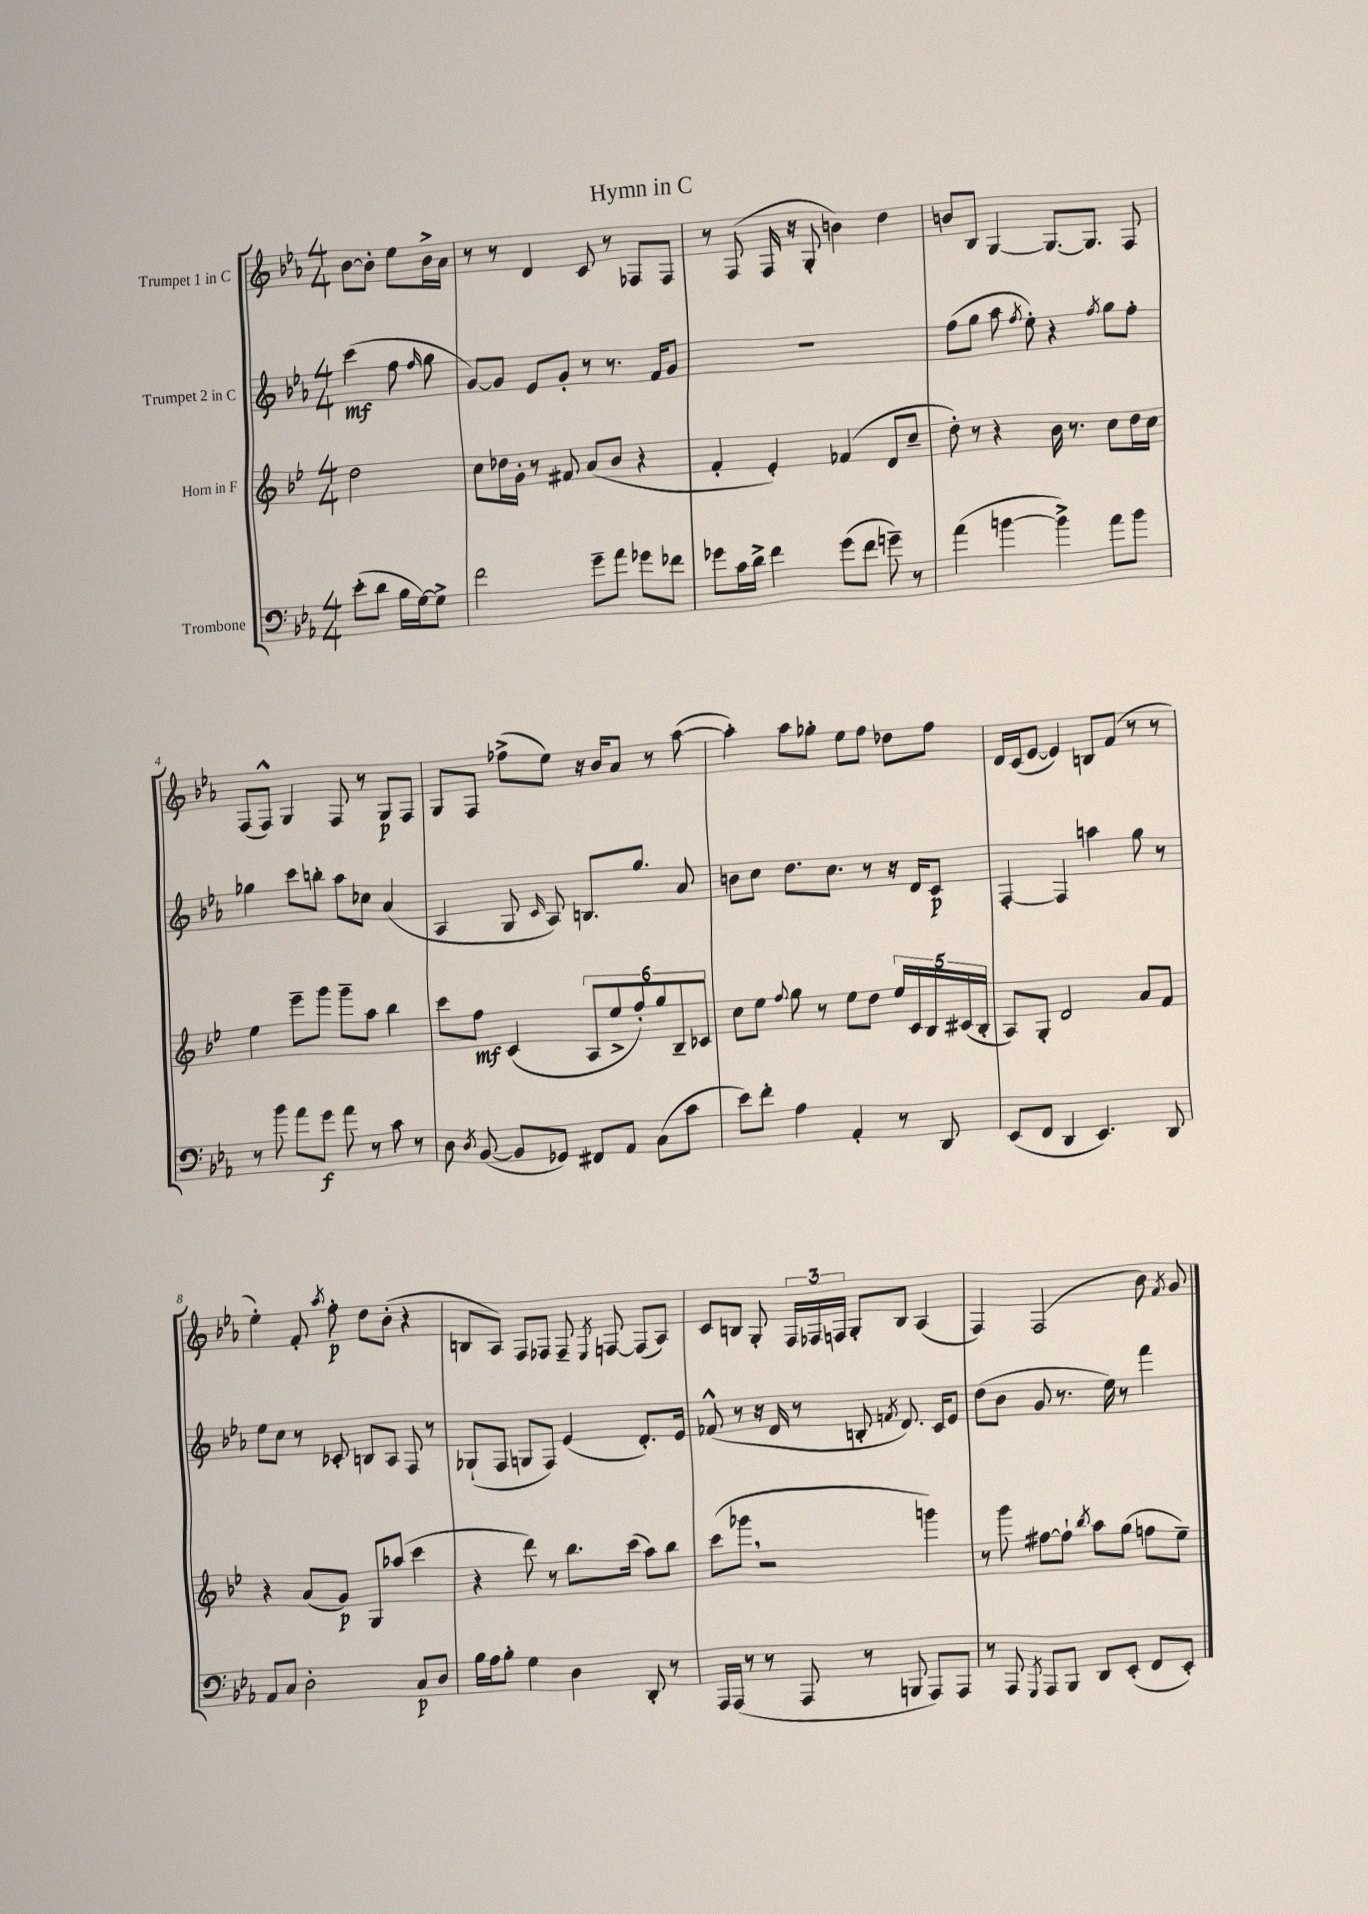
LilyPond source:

\header { title = "Hymn in C" }
<<
\new StaffGroup <<
\new Staff = "s0" \with { instrumentName = "Trumpet 1 in C" } {
    \clef treble \key ees \major \numericTimeSignature \time 4/4 \partial 2
    \autoBeamOff bes'8[~ bes'8]-. ees''8[ bes'16-> aes'16] |
    r8 r8 d'4 c'8 r8 fes8[ fes8] |
    r8 f8( f16 r16 g8-. b'4) d''4 |
    b'8[ bes8] g4~ g8.[~ g8.] f8 |
    f8[( f8]-^) g4 f8 r8 g8[\p f8] |
    g8[ f8] fes''8[->( ees''8]) r16 bes'16[ aes'8] r8 aes''8~( |
    aes''4-.) aes''8[ ges''8]-. ees''8[ f''8] des''8[ f''8] |
    d'16[ c'16( ees'8]~ ees'4) b8[ f'8]( r8 r8 |
    ees''4-.) f'8-. \acciaccatura { aes''8 } f''8-.\p d''8[ bes'8]-.( r4 |
    b8[ aes8]) f8[ fes8] fes8-- \acciaccatura { ees8 } f8~ f8[( aes8]) |
    c'8[ b8] g8-. \tuplet 3/2 { f16[ fes16 f16] } g8[-. b8] aes4( |
    f4) f2( bes'8) \acciaccatura { f'8 } g'8 \bar "|." |
}
\new Staff = "s1" \with { instrumentName = "Trumpet 2 in C" } {
    \clef treble \key ees \major \numericTimeSignature \time 4/4 \partial 2
    \autoBeamOff c'''4\mf( f''8 \grace { f''16 } g''8 |
    g'8[~) g'8] ees'8[ g'8]-. r8 r8. f'16[ g'8] |
    R1 |
    f''8[( g''8] aes''8 \acciaccatura { f''8 } ees''8-.) r4 \acciaccatura { f''8 } g''8[ f''8]-. |
    ges''4 c'''8[ b''8]-. aes''8[ ces''8] aes'4( |
    aes4 g8 \grace { c'16 } aes8) b8.[ g''8.] aes'8 |
    b'8[ c''8] d''8.[ c''8.] r8 r16 d'16[ c'8]\p |
    f4~-. f4 a''4 g''8 r8 |
    ees''8[ c''8] r8 ces'8-. b8[ aes8] f8 r8 |
    ges8[-!( f8] g8[ f8]) ees'4( d'8.[-.) ees'16] |
    fes'8-^( r8 r16 d'16 r8 b8-. \acciaccatura { f'8 } d'8.) c'16[ ees'8] |
    d''8[( bes'8] g'8 r8. ees''16) r8 f'''4 \bar "|." |
}
\new Staff = "s2" \with { instrumentName = "Horn in F" } {
    \clef treble \key bes \major \numericTimeSignature \time 4/4 \partial 2
    \autoBeamOff d''2 |
    c''8[ des''16 g'16]-. r8 fis'8 a'8[( bes'8] r4 |
    f'4-. ees'4-.) fes'4( d'8[ c''8]-- |
    d''8-.) r8 r4 bes'16 r8. c''8[ d''16 c''16] |
    ees''4 ees'''8[-- g'''8] g'''8[-- a''8] bes''4 |
    c'''8[ f''8]\mf c'4( \tuplet 6/4 { a8[ ees''8-> f''8-.) g''8 bes8-- ces'8] } |
    c''8[ ees''8] \appoggiatura { f''8 } g''8 r8 ees''8[ d''8] \tuplet 5/4 { ees''16[ c'16 bes16 cis'16( bes16]-. } |
    a8[) g8]-. d'2 a'8[ f'8] |
    r4 a'8[( g'8]\p) g8[ aes''8]( c'''4 |
    r4 d'''8) r8 bes''8.[ c'''16]( a''8[) bes''8] |
    c'''8[( ges'''8] \breathe r2 g'''4) |
    r8 g'''8 fis''8[~ fis''8]-! \acciaccatura { bes''8 } a''8[ g''8]( f''8[ ees''8]--) \bar "|." |
}
\new Staff = "s3" \with { instrumentName = "Trombone" } {
    \clef bass \key ees \major \numericTimeSignature \time 4/4 \partial 2
    \autoBeamOff ees'8[-.( d'8] bes16[ g16~) g8]-> |
    f'2 g'8[-- aes'8] ges'8[ fes'8] |
    ges'8[ c'16 d'16]-> f'4 ges'8[( f'8] g'8--) r8 |
    aes'4( b'4~ b'4->) aes'8[ b'8] |
    r8 bes'8 aes'8[ g'8]\f aes'8 r8 c'8 r8 |
    d8 \acciaccatura { d8 } bes,8~( bes,8[ ges,8]) fis,8[ aes,8] c8[( c'8] |
    ees'8[) f'8]-. aes4 aes,4-. r8 d,8 |
    ees,8[( f,8] d,4 ees,4.) d,8 |
    aes,8[ c8] d2-. c8[\p d8] |
    bes16[ aes16 bes8]-. g4 d4 d,8-. r8 |
    aes,,16[ aes,,16]( r8 r8 aes,,8 r8 b,,8 aes,,8[) aes,,8] |
    r8 aes,,8 \acciaccatura { g,,8 } aes,,8[ bes,,8] d,8[ ees,8]-.( f,8[ ees,8]-.) \bar "|." |
}
>>
>>
